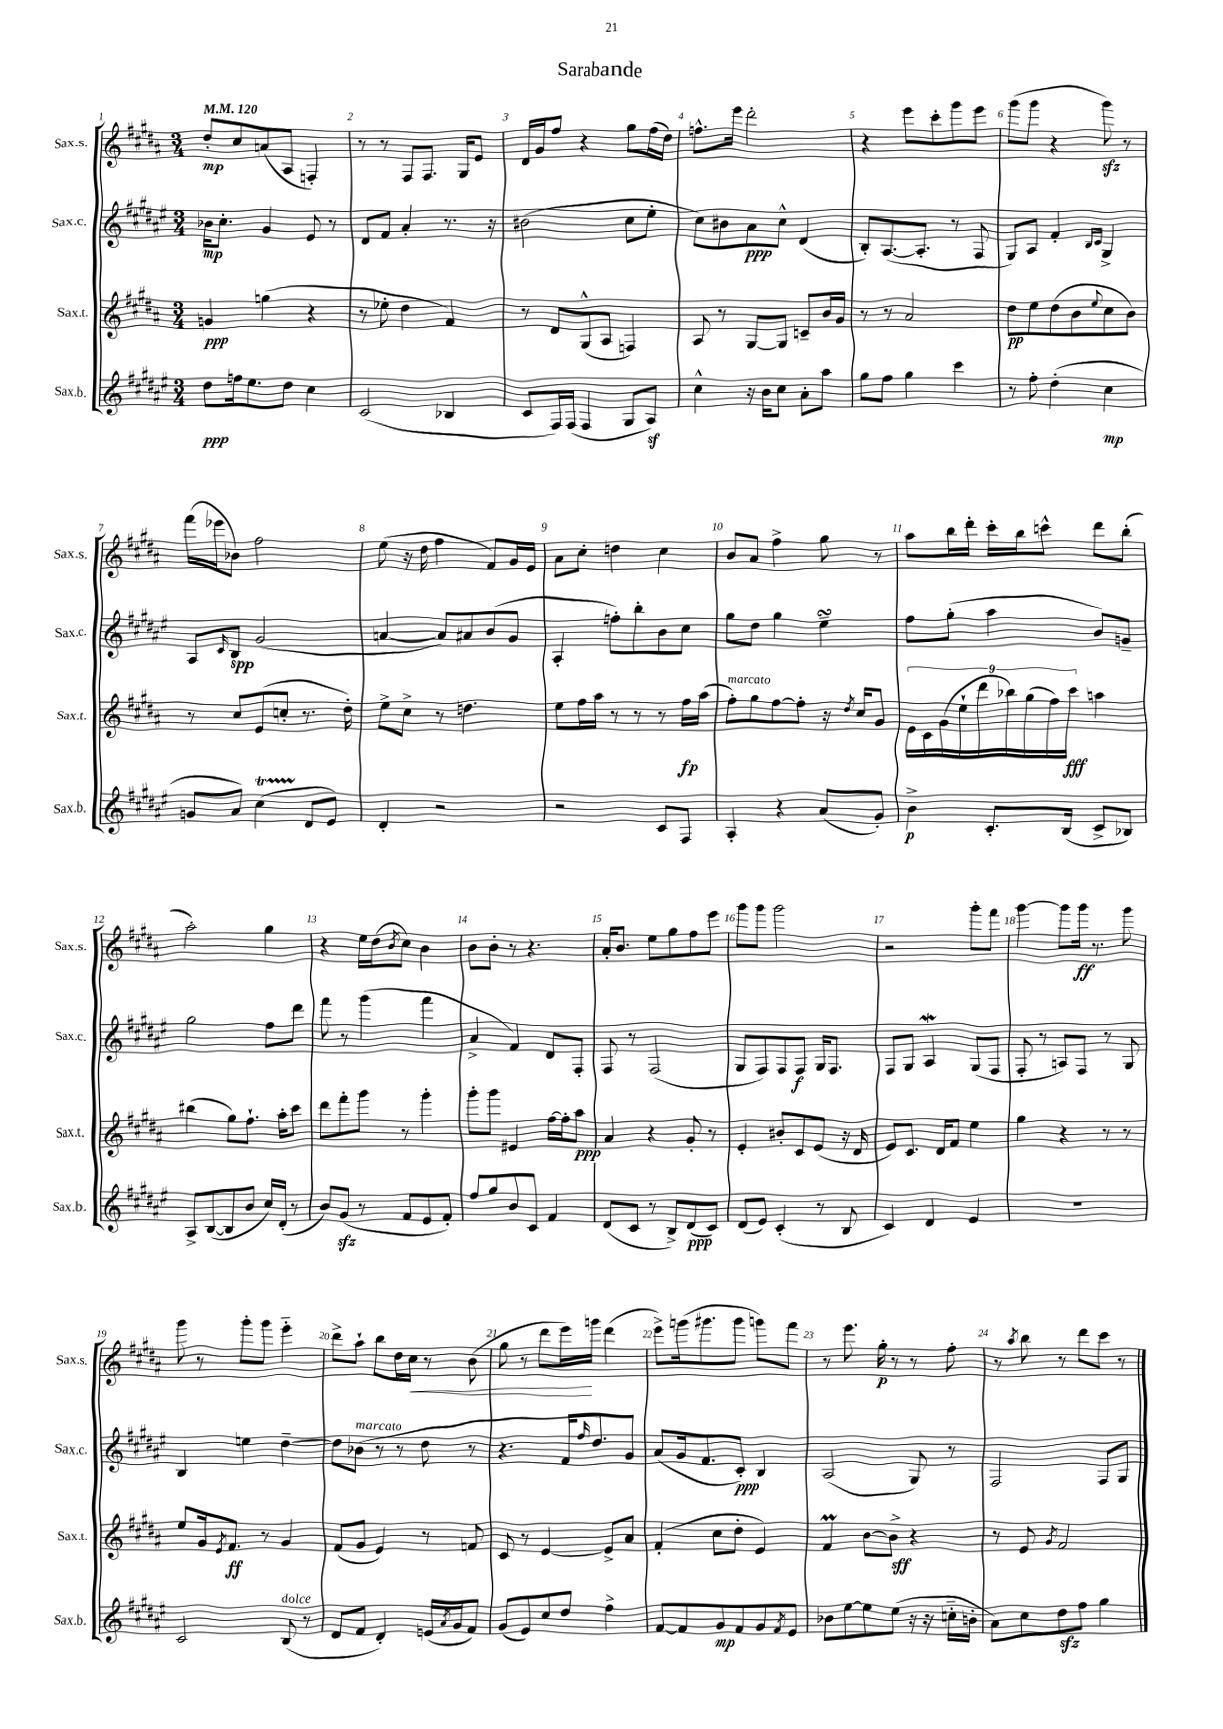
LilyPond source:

\header { title = "Sarabande" }
<<
\new StaffGroup <<
\new Staff = "s0" \with { instrumentName = "Sax.s." shortInstrumentName = "Sax.s." } {
    \clef treble \key b \major \numericTimeSignature \time 3/4 \tempo 4 = 120
    dis''8-.\mp cis''8 a'8( ais8 f4-.) |
    r8 r8 fis8 fis8. gis16 e'8 |
    dis'16 gis'16 fis''8 r4 gis''8 fis''16( dis''16) |
    f''8.-^ e'''16 dis'''2-. |
    r4 e'''8 cis'''8-. gis'''8 e'''8 |
    gis'''8( gis'''8 r4 gis'''8\sfz) r8 |
    fis'''16( ees'''16 bes'8) fis''2 |
    e''8( r16 dis''16 fis''4 fis'8) gis'16 e'16 |
    ais'8 cis''8-. d''4 cis''4 |
    b'8 ais'8 fis''4-> gis''8 r8 |
    ais''8 b''16 dis'''16-. cis'''16-. b''16 c'''8-^ dis'''8 b''8-.( |
    ais''2-.) gis''4 |
    r4 e''16 dis''16( \acciaccatura { b'8 } cis''8) b'4 |
    b'8 b'8-. r8 r4. |
    ais'16-. b'8. e''8 gis''8 fis''8 e'''8 |
    gis'''8 gis'''8 gis'''2 |
    r2 gis'''8-. fis'''8 |
    gis'''4~ gis'''8 gis'''16\ff r8. gis'''8 |
    gis'''8 r8 gis'''8-. gis'''8 e'''4-_ |
    dis'''8-> ais''8-! b''8 dis''16 cis''16\< r8 b'8( |
    gis''8 r8 dis'''8 e'''16\!) g'''16 dis'''4( |
    e'''8->) g'''16( gis'''8. gis'''8 g'''8) fis'''8 |
    r8 e'''8. gis''16-.\p r8 r8 fis''8-. |
    r8 \acciaccatura { ais''8 } b''8 r8 dis'''8 cis'''8 r8 \bar "|." |
}
\new Staff = "s1" \with { instrumentName = "Sax.c." shortInstrumentName = "Sax.c." } {
    \clef treble \key fis \major \numericTimeSignature \time 3/4
    bes'16\mp cis''8.-. gis'4 eis'8 r8 |
    dis'8 fis'8 ais'4-. r8. r16 |
    bis'2( cis''8 eis''8-. |
    cis''8) bis'8 ais'8\ppp cis''8-^ dis'4( |
    b8-.) ais8.~( ais8.-. r8 fis8 |
    gis8) ais8 fis'4-. \grace { b16 cis'16 } gis4-> |
    ais8 \grace { cis'16 } b8\spp gis'2( |
    a'4~ a'8) ais'8 b'8( gis'8 |
    ais4-. f''8-.) b''8-. b'8 cis''8 |
    gis''8 dis''8 gis''4 eis''4--\turn |
    fis''8 gis''8-.( ais''4 b'8) g'8-- |
    gis''2 fis''8 dis'''8 |
    fis'''8 r8 gis'''4( fis'''4 |
    ais'4-> fis'4) dis'8 fis8-. |
    fis8 r8 fis2( |
    gis8 fis8) fis8 fis8\f gis16 fis8. |
    fis8 gis8 ais4\mordent gis8( fis8 |
    fis8-. r8 a8) fis8 r8 gis8 |
    b4 e''4 dis''4~-- |
    dis''8 bes'8^\markup { \italic "marcato" }( r8 r8 dis''8 r8 |
    r4. fis'16 \grace { fis''16 } dis''8.) gis'8 |
    ais'8( gis'16 fis'8. cis'8-.\ppp) b4 |
    ais2( gis8) r8 |
    fis2 fis8 gis8 \bar "|." |
}
\new Staff = "s2" \with { instrumentName = "Sax.t." shortInstrumentName = "Sax.t." } {
    \clef treble \key b \major \numericTimeSignature \time 3/4
    g'4\ppp g''4( r4 |
    r8 ees''8-. dis''4 fis'4) |
    r8 dis'8 gis8-^( ais8 f4) |
    ais8 r8 gis8~ gis8 c'8-- b'16 gis'16 |
    r8 r8 ais'2 |
    dis''8\pp e''8 dis''8( b'8 \appoggiatura { e''8 } cis''8 b'8) |
    r8 cis''8 e'8( c''8-. r8. dis''16-.) |
    e''8-> cis''8-> r8 d''4. |
    e''8 fis''16 ais''16 r8 r8 r8 fis''16\fp ais''16( |
    fis''8-.^\markup { \italic "marcato" }) gis''8 fis''8~ fis''8-. r16 \acciaccatura { dis''8 } cis''16 gis'8 |
    \tuplet 9/8 { e'16 cis'16 gis'16( e''16-! dis'''16 bes''16) gis''16( fis''16) cis'''16\fff } a''4 |
    bis''4( gis''8) fis''8.-! ais''16-. cis'''8 |
    dis'''8 fis'''8-. gis'''8 r8 gis'''4-. |
    gis'''8-. gis'''8 eis'4 fis''16~ fis''16-. ais''8\ppp |
    ais'4 r4 gis'8-. r8 |
    e'4-. bis'8-. cis'8 e'8( r16 dis'16 |
    e'8) cis'8. dis'16 fis'8 e''4 |
    gis''4 r4 r8 r8 |
    e''8 gis'16 \acciaccatura { e'8 } fis'8.\ff r8 gis'4 |
    fis'8( gis'8 e'4) r8 f'8 |
    cis'8 r8 e'4~ e'8-> ais'8 |
    fis'4-.( cis''8 dis''8-. e'4) |
    fis'4\prall b'8~ b'8->\sff r4 |
    r8 e'8 \acciaccatura { gis'8 } fis'2 \bar "|." |
}
\new Staff = "s3" \with { instrumentName = "Sax.b." shortInstrumentName = "Sax.b." } {
    \clef treble \key fis \major \numericTimeSignature \time 3/4
    dis''8\ppp f''16 eis''8. dis''8 cis''4 |
    cis'2( bes4 |
    cis'8 fis16) fis16( fis4 gis8 ais8\sf) |
    cis''4-^ r16 b'16 cis''8 ais'8-. ais''8 |
    gis''8 fis''8 gis''4 cis'''4 |
    r8 fis''8-. dis''4-.( cis''4\mp |
    g'8 ais'8) cis''4\startTrillSpan( dis'8\stopTrillSpan eis'8) |
    dis'4-. r2 |
    r2 cis'8 fis8 |
    ais4-. r4 ais'8( gis'8-.) |
    b'4->\p cis'8.-. b16( cis'8-> bes8) |
    ais8-> b8~( b8 b'8 cis''16) dis'16-.( r8 |
    b'8) gis'8\sfz( r8 fis'8 eis'8 fis'8-.) |
    fis''8 gis''8 b'8 cis'8 fis'4 |
    dis'8( cis'8 r8 b8->) dis'8\ppp( cis'8) |
    dis'8( eis'8) cis'4-.( r8 b8 |
    cis'4) dis'4 eis'4 |
    R2. |
    cis'2 b8^\markup { \italic "dolce" }( r8 |
    dis'8 fis'8 dis'4-.) e'16( \acciaccatura { ais'8 } gis'16 fis'8) |
    gis'8( eis'8) cis''8 dis''8 fis''4-> |
    fis'8~ fis'8 gis'8\mp fis'8 gis'8 \acciaccatura { fis'8 } eis'8 |
    bes'8 eis''8~ eis''8 eis''8( r16 r16 c''16-_ b'16-. |
    ais'8) cis''8 dis''8\sfz fis''8 gis''4 \bar "|." |
}
>>
>>
\layout { \context { \Score \override BarNumber.break-visibility = ##(#f #t #t) barNumberVisibility = #all-bar-numbers-visible } }
